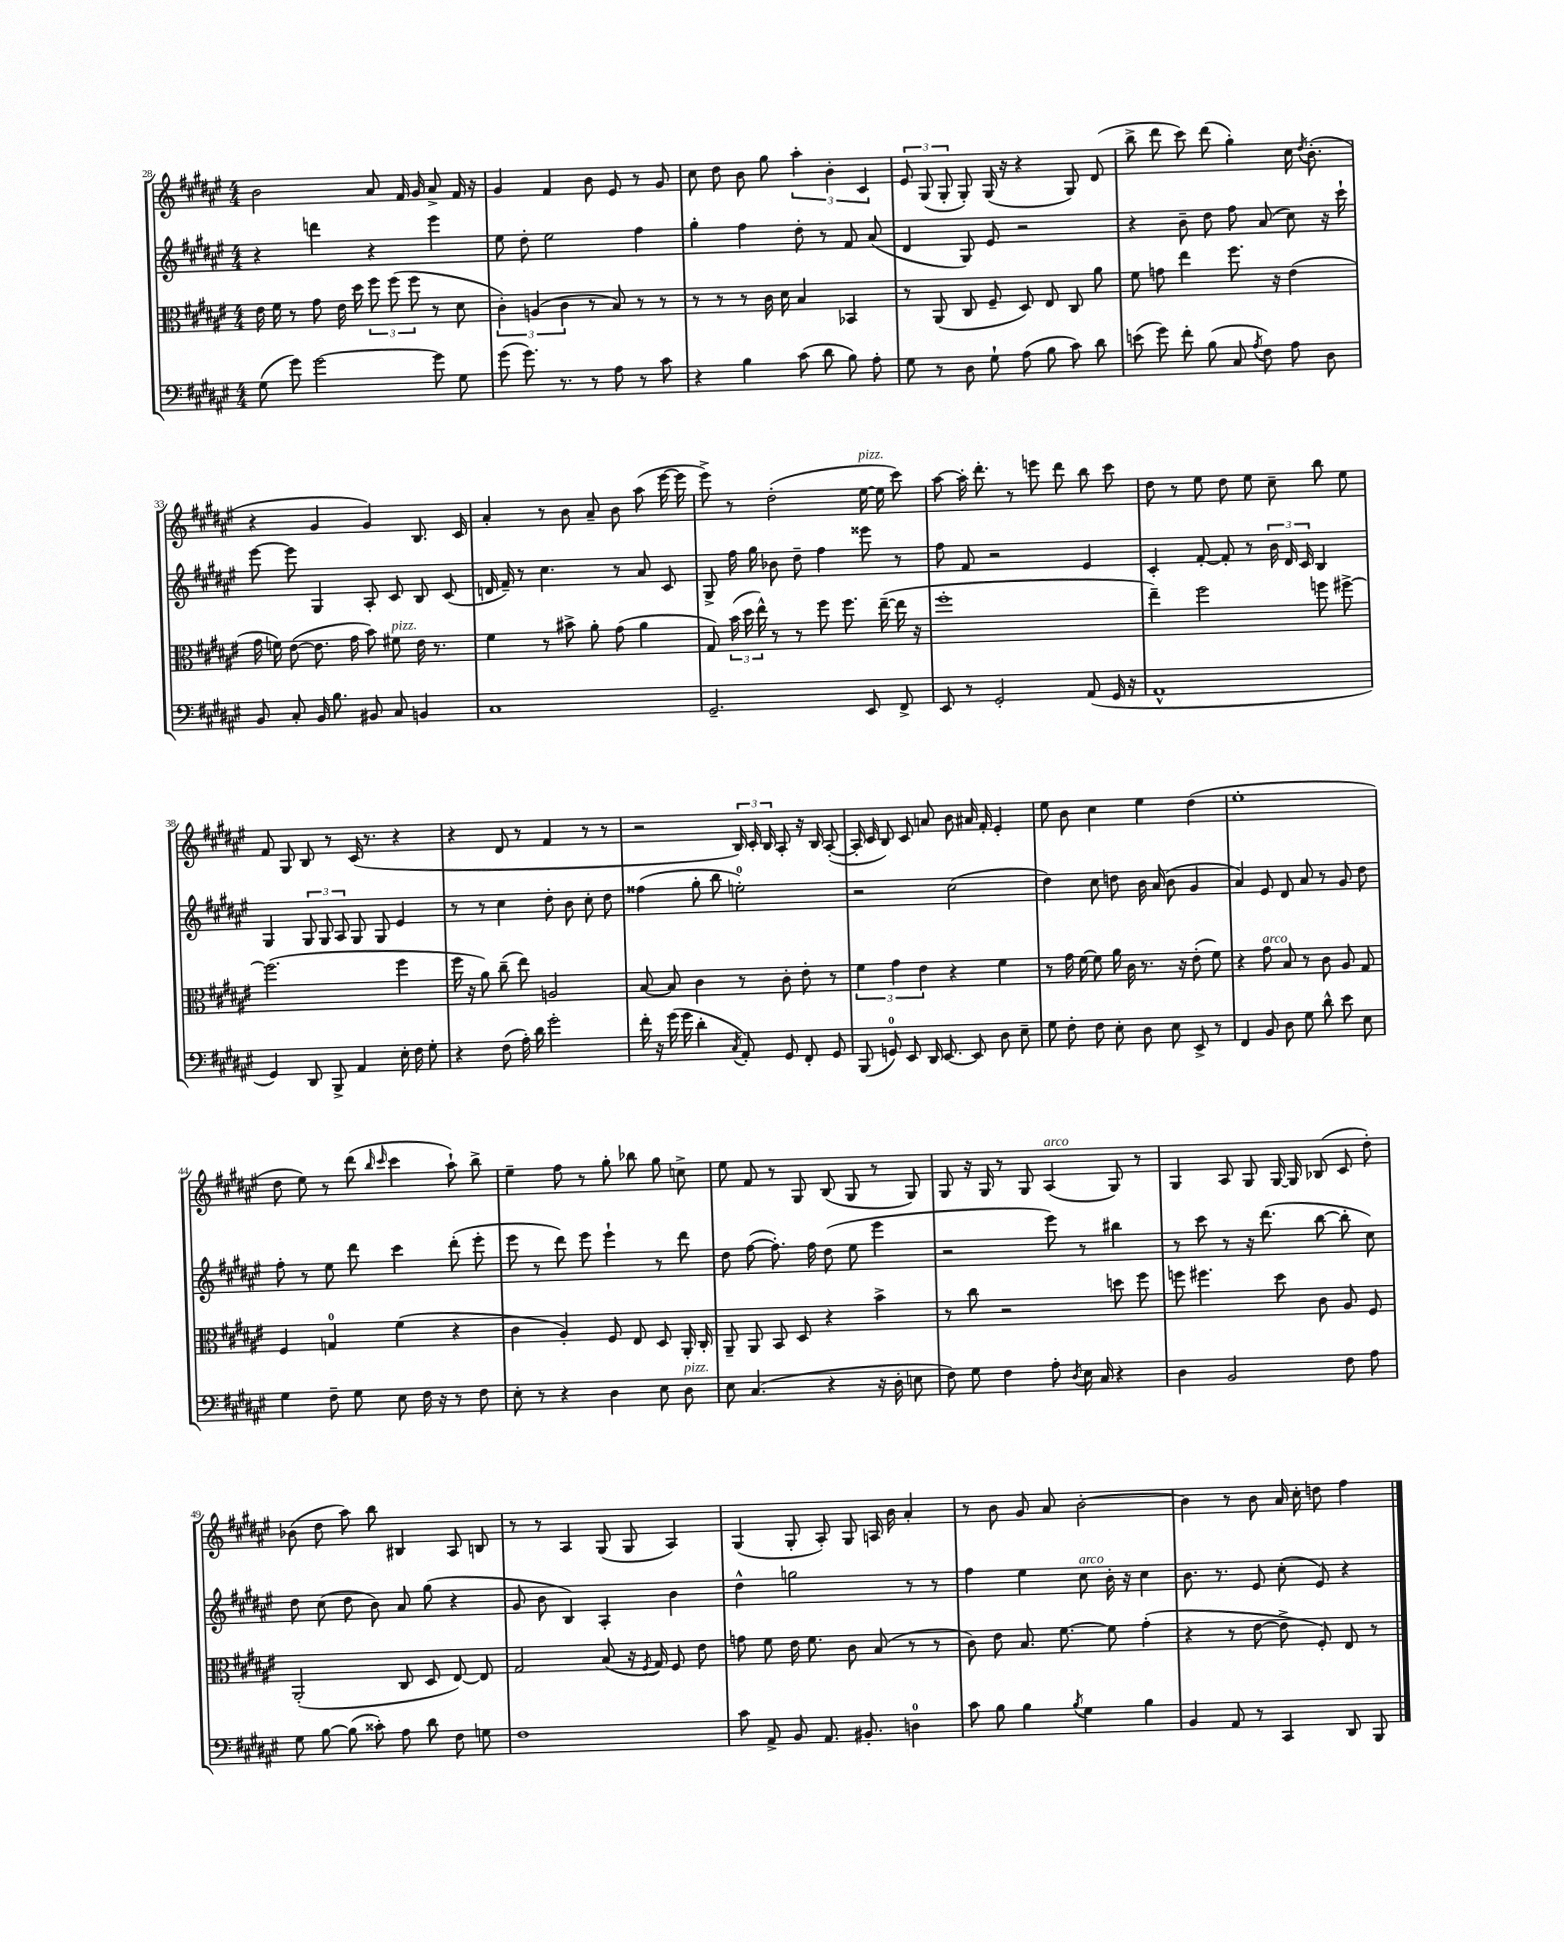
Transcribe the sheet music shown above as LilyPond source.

<<
\new StaffGroup <<
\new Staff = "s0" {
    \clef treble \key fis \major \numericTimeSignature \time 4/4
    \autoBeamOff b'2 ais'8 fis'16 gis'16 ais'8-> fis'16 r16 |
    gis'4 fis'4 b'8 eis'8 r8 gis'8 |
    cis''8 dis''8 b'8 gis''8 \tuplet 3/2 { ais''4-. b'4-. cis'4 } |
    \tuplet 3/2 { eis'8 gis8( gis8-. } gis8-.) gis16( r16 r4 gis8) dis'8( |
    b''8-> dis'''8 cis'''8) dis'''8( gis''4-.) cis''16 \acciaccatura { dis''8 } b'8.-.( |
    r4 gis'4 gis'4) b8. cis'16 |
    ais'4-. r8 b'8 ais'8-- b'8 ais''8( eis'''16~ eis'''16 |
    eis'''8->) r8 dis''2-.( eis''16~^\markup { \italic "pizz." } eis''16 cis'''8) |
    ais''8~ ais''16-. dis'''8.-. r8 e'''8 dis'''8 b''8 cis'''8 |
    dis''8 r8 eis''8 dis''8 eis''8 cis''8-- b''8 eis''8 |
    fis'8 gis8 b8 r8 cis'16( r8. r4 |
    r4 dis'8 r8 fis'4 r8 r8 |
    r2 \tuplet 3/2 { b16) cis'16-. b16 } ais8-. r16 b16 ais8~-.( |
    ais16-. cis'16 b8) cis'8 a'8 b'8 ais'16 fis'16-. eis'4-. |
    eis''8 b'8 cis''4 eis''4 dis''4( |
    eis''1-. |
    dis''8 eis''8) r8 dis'''8( \grace { b''16 cis'''16 } cis'''4 ais''8-!) b''8-> |
    eis''4-- fis''8 r8 gis''8-. bes''8 gis''8 c''8-> |
    eis''8 fis'8 r8 gis8 b8( gis8 r8 gis8) |
    gis8 r16 gis16 r8 gis8 ais4^\markup { \italic "arco" }( gis8) r8 |
    gis4 ais8 gis8 gis16~ gis16 bes8( cis'8 dis''8-.) |
    bes'8( dis''8 ais''8) b''8 bis4 ais8 b8 |
    r8 r8 ais4 gis8( gis8 ais4) |
    gis4( gis8-. ais8-.) gis8 a16 b'16 ais'4-. |
    r8 b'8 gis'8 ais'8 b'2~-. |
    b'4 r8 b'8 ais'16 cis''16-. d''8 fis''4 \bar "|." |
}
\new Staff = "s1" {
    \clef treble \key fis \major \numericTimeSignature \time 4/4
    \autoBeamOff r4 d'''4 r4 eis'''4 |
    eis''8 dis''8-. eis''2 fis''4 |
    gis''4-. fis''4 dis''8-. r8 fis'8 ais'8( |
    dis'4 gis8) eis'8 r2 |
    r4 b'8-- dis''8 fis''8 ais'8( cis''8) r16 cis'''16-! |
    eis'''8~ eis'''8 gis4 ais8-. cis'8 b8 cis'8( |
    d'16 fis'16--) r8 cis''4. r8 ais'8 cis'8 |
    gis8-> fis''16 gis''16 bes'8 dis''8-- fis''4 eisis'''8 r8 |
    fis''8 fis'8 r2 eis'4 |
    cis'4-. fis'8~-. fis'8-. r8 \tuplet 3/2 { b'16 dis'16 cis'16 } b4 |
    gis4 \tuplet 3/2 { gis8 gis8 ais8 } gis8 gis8 eis'4 |
    r8 r8 cis''4 dis''8-. b'8 cis''8-. dis''8 |
    fisis''4( gis''8-. b''8 e''2-0-.) |
    r2 cis''2( |
    dis''4) cis''8 d''8 b'16 ais'16( b'8 gis'4 |
    ais'4) eis'8 dis'8 ais'8 r8 gis'8 dis''8 |
    fis''8-. r8 eis''8 dis'''8 cis'''4 dis'''8-.( eis'''8-. |
    eis'''8 r8 dis'''8) eis'''8 eis'''4-! r8 dis'''8 |
    dis''8 fis''8~( fis''8.-.) fis''16 dis''8( eis''8 eis'''4 |
    r2 eis'''8) r8 bis''4 |
    r8 cis'''8 r8 r16 dis'''8.( b''8~ b''8-. cis''8) |
    dis''8 cis''8( dis''8 b'8) ais'8 gis''8( r4 |
    gis'8 b'8 b4) ais4-. b'4 |
    dis''4-^ g''2 r8 r8 |
    fis''4 eis''4 cis''8^\markup { \italic "arco" } b'16-. r16 cis''4 |
    b'8. r8. eis'8 cis''8-.( eis'8) r4 \bar "|." |
}
\new Staff = "s2" {
    \clef alto \key fis \major \numericTimeSignature \time 4/4
    \autoBeamOff eis'16 fis'16 r8 gis'8 eis'16 dis''16 \tuplet 3/2 { fis''8 fis''8( fis''8 } r8 dis'8 |
    \tuplet 3/2 { cis'4-.) a4( cis'4 } r8 b8) r8 r8 |
    r8 r8 r8 cis'16 dis'16 b4 bes,4 |
    r8 ais,8( cis8 fis8-- dis8) eis8 cis8 ais'8 |
    fis'8 g'8 eis''4 fis''8. r16 eis'4( |
    gis'16 f'16) eis'8~( eis'8. gis'16 b'8) fis'8^\markup { \italic "pizz." } eis'16 r8. |
    fis'4 r8 bis'8-> ais'8-. gis'8( ais'4 |
    gis8) \tuplet 3/2 { b'16( dis''16 eis''16-^) } r8 r8 fis''8 fis''8. eis''16~--( eis''16 r16 |
    fis''1-. |
    eis''4--) fis''2 f''8 fis''8~-> |
    fis''2.( fis''4 |
    fis''16 r16 ais'8) cis''8--( eis''8) a2 |
    b8~ b8 cis'4 r8 cis'8-. eis'8-. r8 |
    \tuplet 3/2 { fis'4 gis'4 eis'4 } r4 fis'4 |
    r8 gis'16 fis'16~ fis'8 ais'16 cis'16 r8. r16 eis'8-.( fis'8) |
    r4 gis'8^\markup { \italic "arco" } b8 r8 cis'8 ais8 gis8 |
    fis4 g4-0 fis'4( r4 |
    cis'4 ais4-.) fis8 eis8 dis8 ais,16-. cis16-. |
    ais,8-- ais,8 b,8 dis8 r4 b'4-> |
    r8 cis''8 r2 d''8 fis''8 |
    f''8 fis''4. dis''8 cis'8 ais8 fis8 |
    ais,2-.( cis8 dis8 eis8~) eis8 |
    gis2 b8( r16 \acciaccatura { fis8 } gis16) fis8 eis'8 |
    g'8 fis'8 eis'16 fis'8. cis'8 b8( r8 r8 |
    cis'8) eis'8 b8. fis'8.~ fis'8 gis'4-.( |
    r4 r8 eis'8~ eis'8-> fis8-.) eis8 r8 \bar "|." |
}
\new Staff = "s3" {
    \clef bass \key fis \major \numericTimeSignature \time 4/4
    \autoBeamOff gis8( gis'8) gis'2~ gis'8 gis8 |
    gis'8( gis'8.) r8. r8 ais8 r8 cis'8 |
    r4 b4 cis'8( dis'8 b8) ais8-. |
    gis8 r8 dis8 gis8-! ais8( b8 cis'8) dis'8 |
    e'8( gis'8) fis'8-. b8( cis8 \acciaccatura { ais8 } fis8) ais8 dis8 |
    b,8 cis8-. b,16 b8. bis,8 cis8 b,4 |
    cis1 |
    gis,2.-- eis,8 fis,8-> |
    eis,8 r8 gis,2-. ais,8( gis,16 r16 |
    ais,1-^ |
    gis,4) dis,8 b,,8-> ais,4 eis16-. fis16 gis8-. |
    r4 fis8( ais16-.) dis'16 gis'2-. |
    fis'16-. r16 gis'16( gis'16 dis'4-. \acciaccatura { cis8 } ais,8-.) gis,8 fis,8-. gis,8 |
    b,,8( g,8-0) eis,8 dis,16 eis,8.~ eis,8 dis8 eis8-- |
    gis8 fis8-. fis8 eis8-. dis8 eis8 eis,8-> r8 |
    fis,4 b,8 dis8 gis8 dis'8-^ eis'8 eis8 |
    gis4 fis8-- gis8 eis8 fis16 r16 r8 fis8 |
    eis8-. r8 r4 dis4 eis8 dis8^\markup { \italic "pizz." } |
    eis8 cis4.( r4 r16 dis16-. e8 |
    fis8) gis8 fis4 ais8-. \acciaccatura { dis8 } eis16 cis16 r4 |
    dis4 b,2 fis8 ais8 |
    gis8 b8~ b8( cisis'8-.) ais8 dis'8 fis8 g8 |
    fis1 |
    cis'8 ais,8-> b,8 ais,8. bis,8.-. d4-0 |
    cis'8 b8 b4 \acciaccatura { b8 } gis4 b4 |
    b,4 ais,8 r8 cis,4 dis,8 b,,8 \bar "|." |
}
>>
>>
\layout { \context { \Score currentBarNumber = #28 } }
